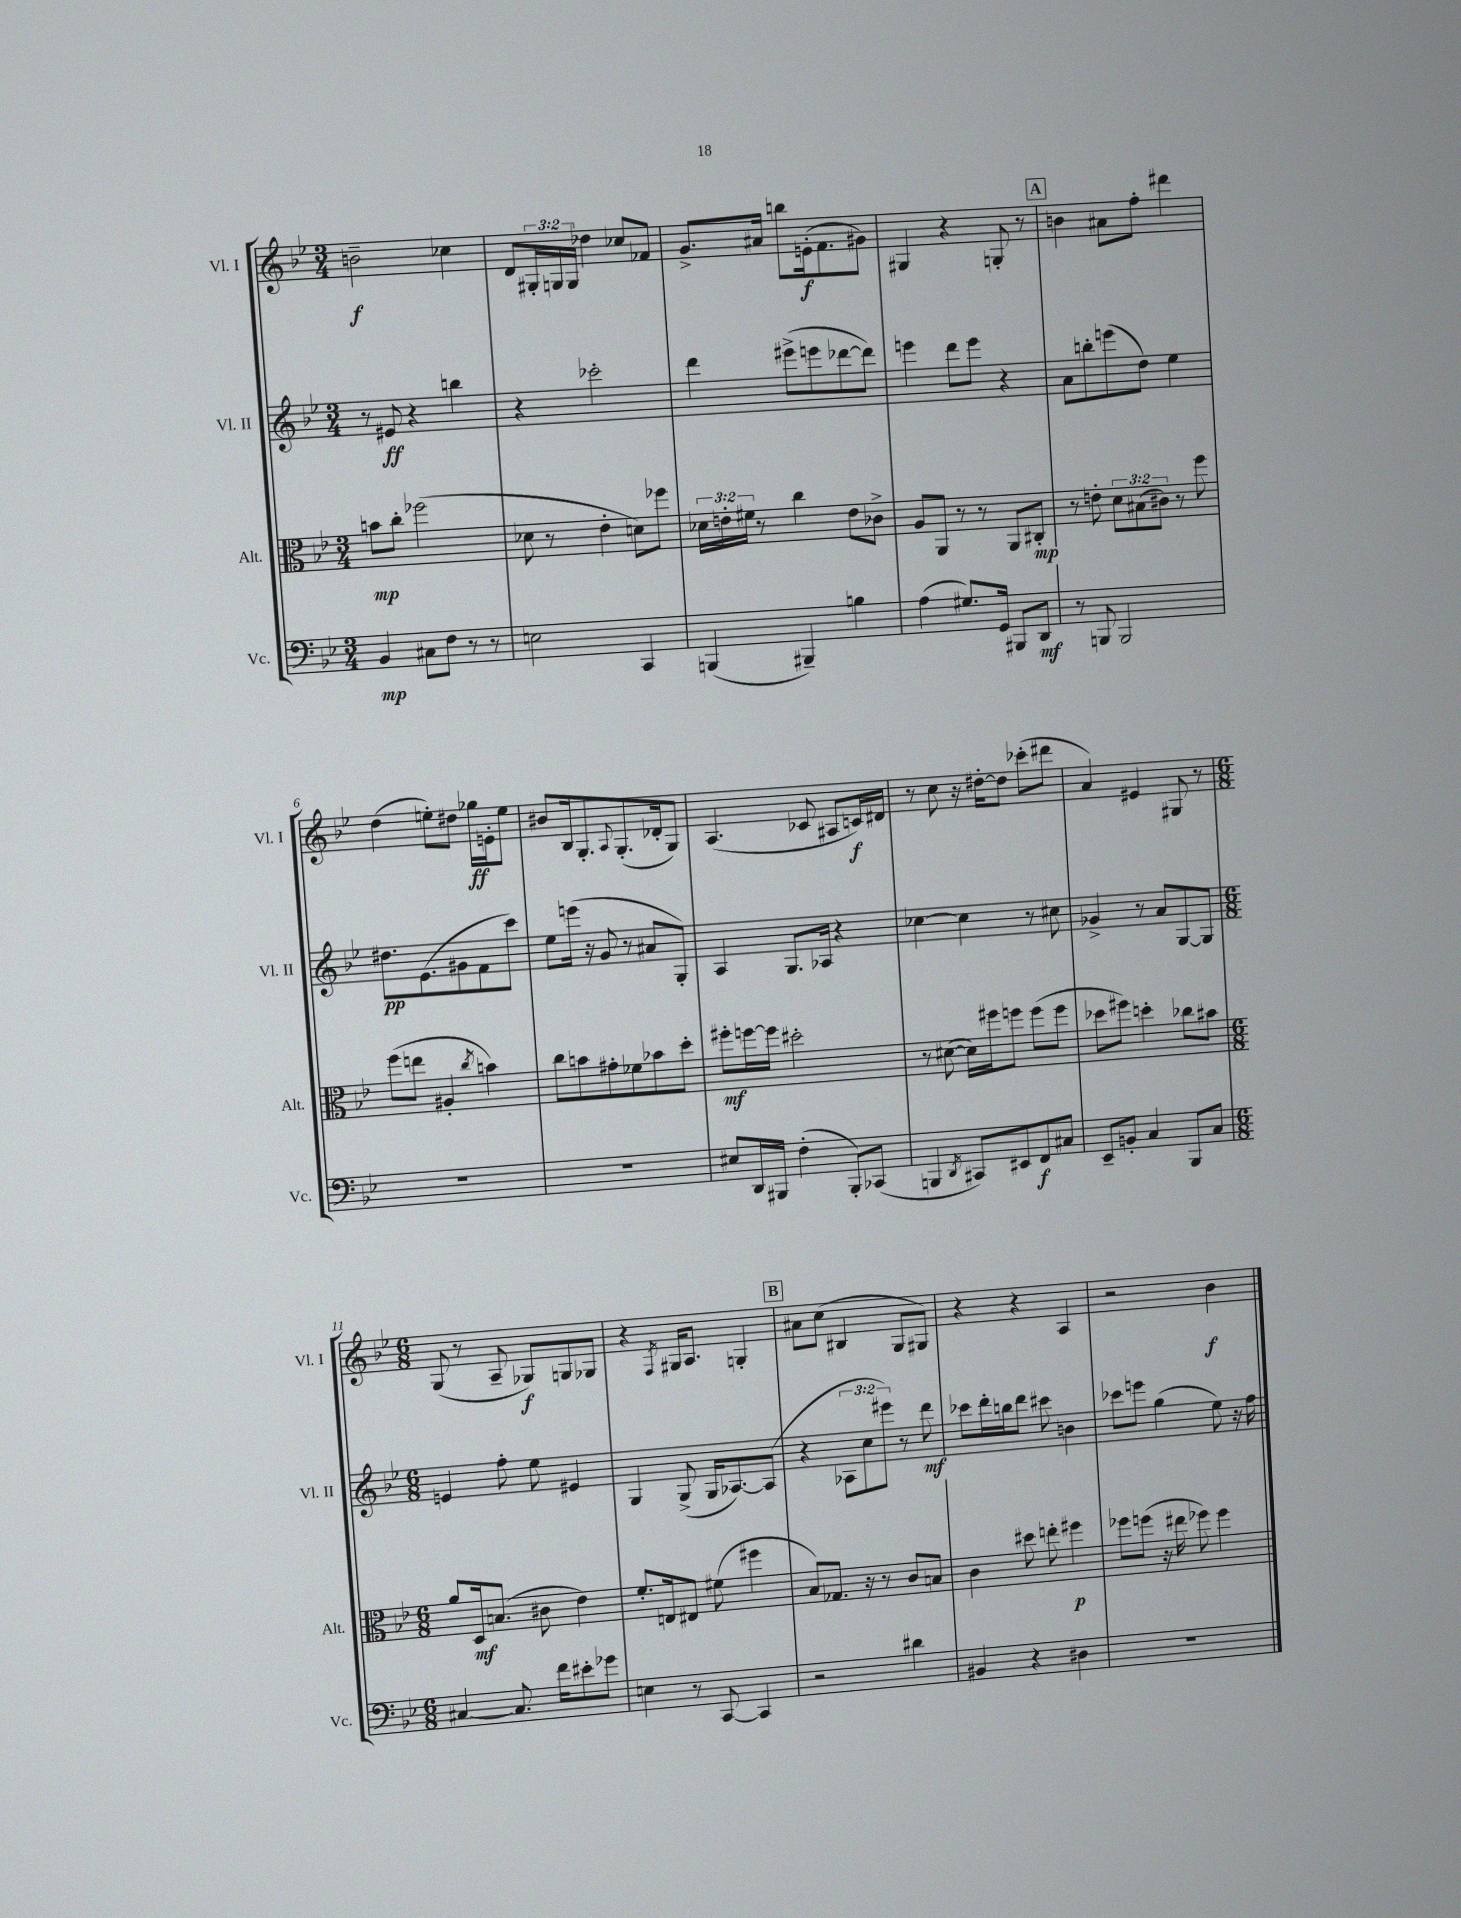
<<
\new StaffGroup <<
\new Staff = "s0" \with { instrumentName = "Vl. I" shortInstrumentName = "Vl. I" } {
    \clef treble \key bes \major \numericTimeSignature \time 3/4 \override Staff.TupletNumber.text = #tuplet-number::calc-fraction-text
    b'2--\f ces''4 |
    d'8 \tuplet 3/2 { gis16-. g16 g16 } des''4 ces''8 fes'8 |
    g'8.-> ais'16 b''8 e'16-.\f( f'8. gis'8) |
    gis4 r4 g8-. r8 |
    \mark \markup { \box "A" } b'4 ais'8 f''8-. dis'''4 |
    d''4( e''8-.) dis''8 ges''16\ff e'16-. e''8 |
    bis'8 bes16 g8.-. \appoggiatura { a8 } g8.-.( des'16-. g8) |
    a4.( ces'8 ais8 c'16\f) dis'16 |
    r8 c''8 r16 dis''16~-. dis''8 ces'''8-.( dis'''8 |
    a'4) eis'4 gis8 r8 |
    \numericTimeSignature \time 6/8 g8( r8 a8-- ges8\f) g8 ges8 |
    r4 \acciaccatura { f8 } gis16 a8. g4-. |
    \mark \markup { \box "B" } ais'8 c''8( bis4 g8 gis8) |
    r4 r4 a4 |
    r2 bes'4\f \bar "|." |
}
\new Staff = "s1" \with { instrumentName = "Vl. II" shortInstrumentName = "Vl. II" } {
    \clef treble \key bes \major \numericTimeSignature \time 3/4 \override Staff.TupletNumber.text = #tuplet-number::calc-fraction-text
    r8 eis'8\ff r4 b''4 |
    r4 ces'''2-. |
    d'''4 eis'''8->( e'''8 des'''8~ des'''8) |
    e'''4 d'''8 e'''8 r4 |
    \mark \markup { \box "A" } a'8 b''8-. e'''8( d''8) ees''4 |
    dis''8.\pp ees'8.( gis'8 f'8 c'''8) |
    ees''8 e'''16( r16 g'8 r8 ais'8 g8-.) |
    a4 g8. aes16 r4 |
    ces''4~ ces''4 r8 cis''8 |
    ges'4-> r8 a'8 g8~ g8 |
    \numericTimeSignature \time 6/8 e'4 f''8-. ees''8 eis'4 |
    g4 g8->( g16 aes8.~) aes8( |
    \mark \markup { \box "B" } r4 \tuplet 3/2 { aes8 c''8 eis'''8) } r8 d'''8\mf |
    ces'''8 d'''16-. b''16 d'''8 cis'''8 b'4 |
    ces'''8 e'''8 g''4( ees''8) r16 f''16 \bar "|." |
}
\new Staff = "s2" \with { instrumentName = "Alt." shortInstrumentName = "Alt." } {
    \clef alto \key bes \major \numericTimeSignature \time 3/4 \override Staff.TupletNumber.text = #tuplet-number::calc-fraction-text
    b'8\mp c''8-. fes''2( |
    des'8 r8 ees'4-. d'8) fes''8 |
    \tuplet 3/2 { des'16 e'16-. fis'16 } r8 c''4 e'8 ces'8-> |
    a8 a,8 r8 r8 a,8 cis8-.\mp |
    \mark \markup { \box "A" } r8 e'8-. \tuplet 3/2 { d'8 bis8( cis'8) } r8 f''8 |
    f''8( e''8 ais4-. \acciaccatura { c''8 } b'4) |
    c''8 b'8 gis'8-. fes'8 bes'8 d''8-. |
    fis''8-.\mf f''16~ f''16 dis''2-. |
    r8 dis'8~( dis'16) fis''16 f''8 f''8( f''8 |
    des''8 fis''8) d''4-. ces''8 bis'8 |
    \numericTimeSignature \time 6/8 a'8 d16\mf b8.( cis'8 ees'4) |
    f'8.-. e16 eis8 fis'8( fis''4 |
    \mark \markup { \box "B" } bes8) ges8. r16 r8 c'8 b8 |
    c'4 dis''8 e''8-. fis''4\p |
    fes''8 f''8( r16 eis''16 fes''8) fes''4 \bar "|." |
}
\new Staff = "s3" \with { instrumentName = "Vc." shortInstrumentName = "Vc." } {
    \clef bass \key bes \major \numericTimeSignature \time 3/4
    bes,4\mp cis8 f8 r8 r8 |
    e2 c,4 |
    b,,4( bis,,4--) b4 |
    a4( gis8.) g,16 bis,,8 d,8\mf |
    \mark \markup { \box "A" } r8 b,,8 b,,2 |
    R2. |
    R2. |
    eis8 d,16 bis,,16 f4-.( bis,,8-.) ces,8( |
    b,,4 \acciaccatura { d,8 } cis,8) eis,8 f,8\f cis8 |
    ees,8-- b,8-. c4 bes,,8 c8 |
    \numericTimeSignature \time 6/8 cis4~ cis8. f'16 eis'8-. ges'8 |
    e4 r8 c,8~ c,4 |
    \mark \markup { \box "B" } r2 dis'4 |
    bis,4 r4 dis4 |
    R2. \bar "|." |
}
>>
>>
